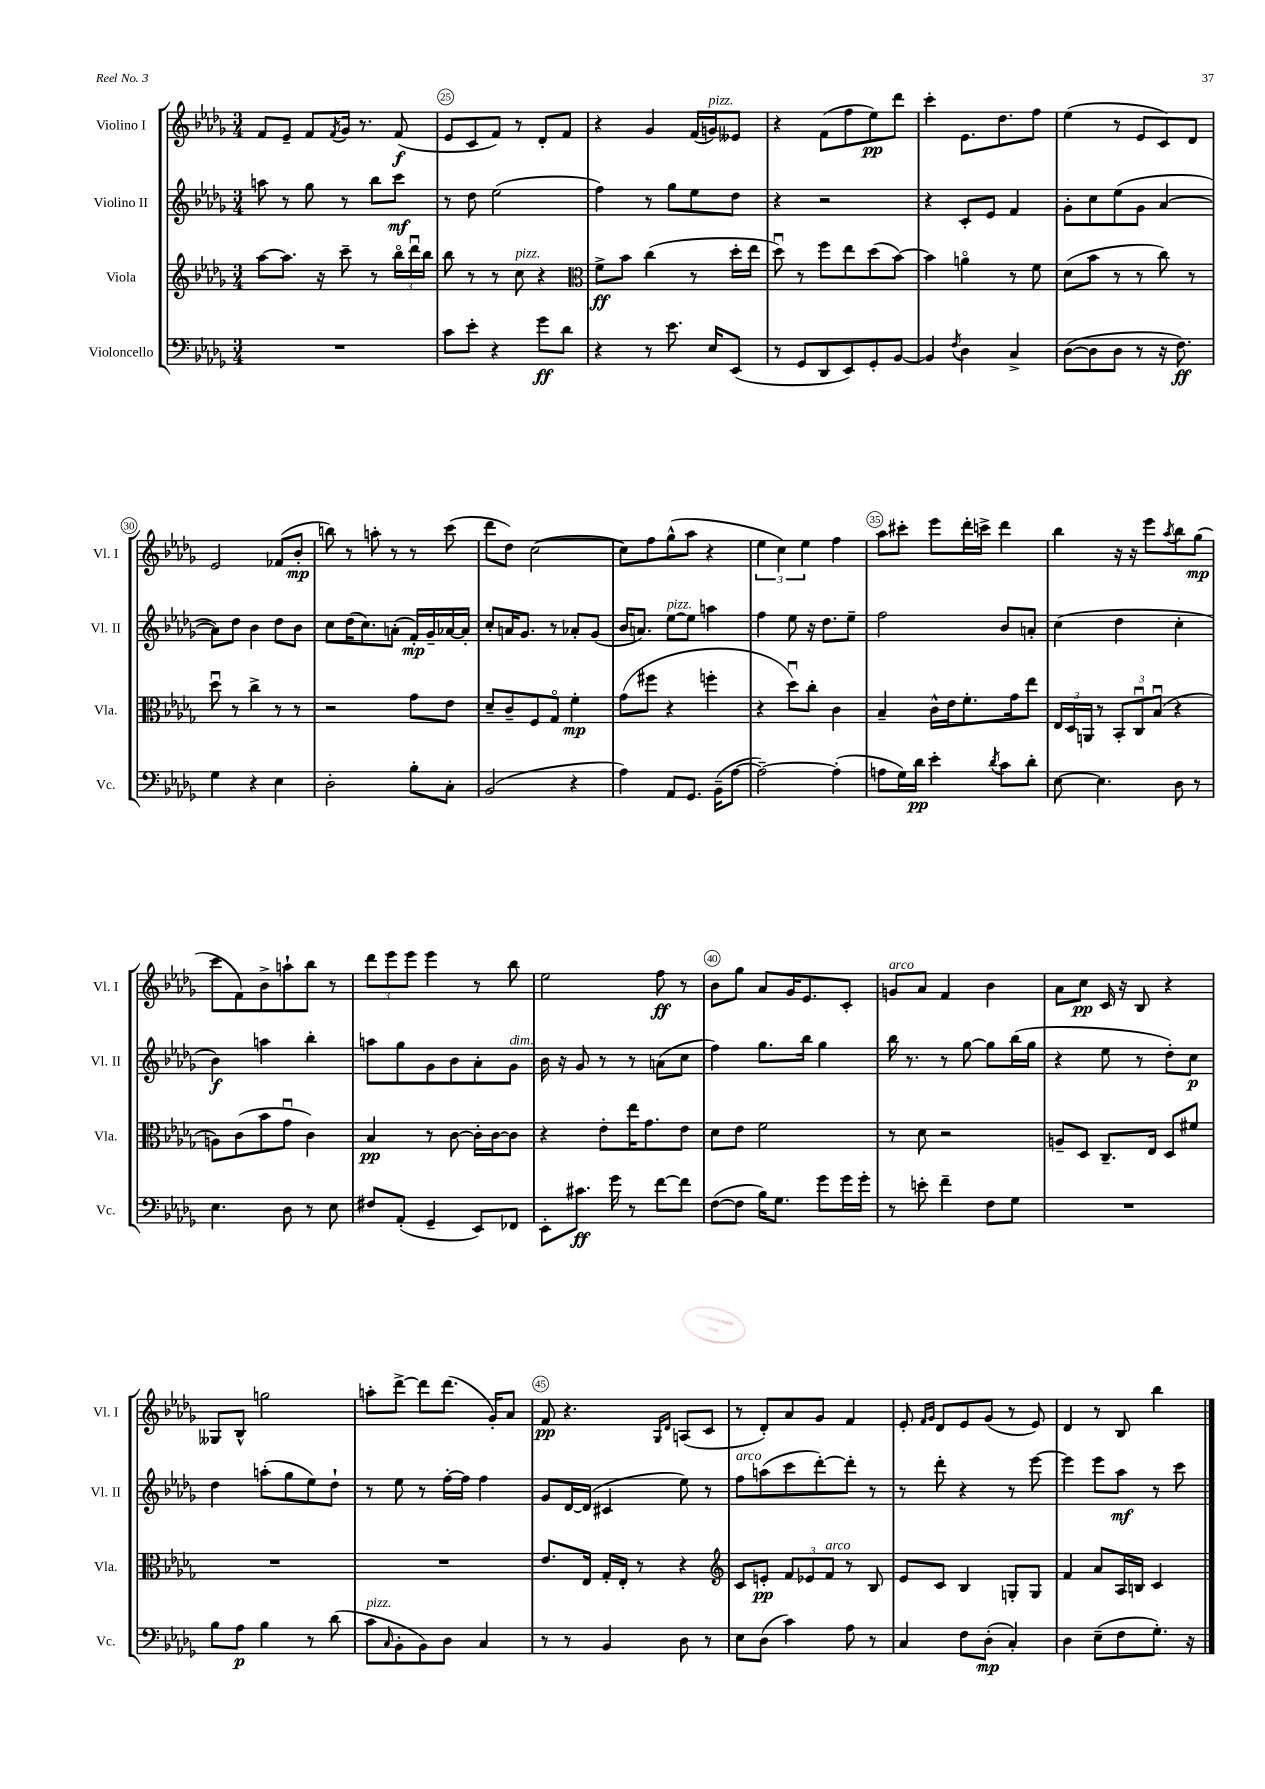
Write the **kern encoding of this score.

**kern	**dynam	**kern	**dynam	**kern	**dynam	**kern	**dynam
*part4	*part4	*part3	*part3	*part2	*part2	*part1	*part1
*staff4	*staff4	*staff3	*staff3	*staff2	*staff2	*staff1	*staff1
*I"Violoncello	*	*I"Viola	*	*I"Violino II	*	*I"Violino I	*
*I'Vc.	*	*I'Vla.	*	*I'Vl. II	*	*I'Vl. I	*
*clefF4	*	*clefG2	*	*clefG2	*	*clefG2	*
*k[b-e-a-d-g-]	*	*k[b-e-a-d-g-]	*	*k[b-e-a-d-g-]	*	*k[b-e-a-d-g-]	*
*M3/4	*	*M3/4	*	*M3/4	*	*M3/4	*
=24	=24	=24	=24	=24	=24	=24	=24
2.r	.	[8aa-\L	.	8aan\	.	8f/L	.
.	.	8.aa-\J]	.	8r	.	8e-~/J	.
.	.	.	.	8gg-\	.	8f/L	.
.	.	16r	.	.	.	.	.
.	.	.	.	.	.	8qf/	.
.	.	8ccc~\	.	8r	.	16g-/Jk	.
.	.	.	.	.	.	8.r	.
.	.	8r	.	8bb-\L	.	.	.
.	.	24bb-\LL	.	8ccc\J	mf	(8f/	f
.	.	24ddd-u\	.	.	.	.	.
.	.	24bb-\JJ	.	.	.	.	.
=25	=25	=25	=25	=25	=25	=25	=25
8c\L	.	8bb-\	.	8r	.	8e-/L	.
8e-'\J	.	8r	.	8dd-\	.	8c/	.
4r	.	8r	.	(2ee-\	.	8f/J)	.
!	!	!LO:TX:a:i:t=pizz.	!	!	!	!	!
.	.	8cc\	.	.	.	8r	.
8g-\L	ff	4r	.	.	.	8d-'/L	.
8d-\J	.	.	.	.	.	8f/J	.
=26	=26	=26	=26	=26	=26	=26	=26
*	*	*clefC3	*	*	*	*	*
4r	.	8f^\L	ff	4ff\)	.	4r	.
.	.	8b-\J	.	.	.	.	.
8r	.	(4cc\	.	8r	.	4g-/	.
8.e-\	.	.	.	8gg-\L	.	.	.
.	.	8r	.	8ee-\	.	(16f/LL	.
!	!	!	!	!	!	!LO:TX:a:i:t=pizz.	!
16E-/KL	.	.	.	.	.	16gn/J)	.
(8EE-/J	.	16dd-'\LL	.	8dd-\J	.	8e--X/J	.
.	.	16ee-\JJ	.	.	.	.	.
=27	=27	=27	=27	=27	=27	=27	=27
8r	.	8dd-u\)	.	4r	.	4r	.
8GG-/L	.	8r	.	.	.	.	.
8DD-/	.	8ff\L	.	2r	.	(8f\L	.
8EE-/)	.	8ee-\	.	.	.	8ff\	.
8GG-'/	.	(8dd-\	.	.	.	8ee-\)	pp
[8BB-/J	.	[8b-\J)	.	.	.	8ddd-\J	.
=28	=28	=28	=28	=28	=28	=28	=28
4BB-/]	.	4b-\]	.	4r	.	4ccc'\	.
8qF/	.	.	.	.	.	.	.
4D-\	.	4an\	.	8c'/L	.	8.e-\L	.
.	.	.	.	8e-/J	.	.	.
.	.	.	.	.	.	8.dd-\	.
4C^/	.	8r	.	4f/	.	.	.
.	.	8f\	.	.	.	8ff\J	.
=29	=29	=29	=29	=29	=29	=29	=29
([8D-\L	.	(8d-\L	.	8g-'\L	.	(4ee-\	.
8D-\]	.	8b-\J	.	8cc\	.	.	.
8D-\J	.	8r	.	(8ee-\	.	8r	.
8r	.	8r	.	8g-\J	.	8e-/L	.
16r	.	8cc\)	.	[4a-/	.	8c/)	.
8.F\)	ff	.	.	.	.	.	.
.	.	8r	.	.	.	8d-/J	.
!!LO:LB:g=z
=30	=30	=30	=30	=30	=30	=30	=30
4G-\	.	8dd-u\	.	8a-\L])	.	2e-/	.
.	.	8r	.	8dd-\J	.	.	.
4r	.	4cc^\	.	4b-\	.	.	.
4E-\	.	8r	.	8dd-\L	.	(8f-X/L	.
.	.	8r	.	8b-\J	.	8b-'/J	mp
=31	=31	=31	=31	=31	=31	=31	=31
2D-'\	.	2r	.	8cc\L	.	8bbn\)	.
.	.	.	.	(16dd-\K	.	8r	.
.	.	.	.	8.cc\)	.	.	.
.	.	.	.	.	.	8aan'\	.
.	.	.	.	(8an'\J	.	8r	.
8B-'\L	.	8g-\L	.	16f'/LL)	mp	8r	.
.	.	.	.	16g-~/	.	.	.
8C'\J	.	8e-\J	.	[16a-X/	.	(8ccc\	.
.	.	.	.	16a-'/JJ]	.	.	.
=32	=32	=32	=32	=32	=32	=32	=32
(2BB-/	.	8d-~/L	.	8cc'/L	.	8ddd-\L	.
.	.	8c~/	.	16an/K	.	8dd-\J)	.
.	.	.	.	8.g-/J	.	.	.
.	.	8F/	.	.	.	([2cc\	.
.	.	8G-/J	.	8r	.	.	.
4r	.	4f'\	mp	8a-X'/L	.	.	.
.	.	.	.	(8g-/J	.	.	.
=33	=33	=33	=33	=33	=33	=33	=33
4A-\)	.	(8g-\L	.	16b-/KL	.	8cc\L])	.
.	.	.	.	8.an/J)	.	.	.
.	.	8ff#X\J	.	.	.	8ff\	.
!	!	!	!	!LO:TX:a:i:t=pizz.	!	!	!
8AA-/L	.	4r	.	[8ee-\L	.	(8gg-^^\	.
8.GG-/J	.	.	.	8ee-\J]	.	8aa-\J	.
.	.	4ffn'\	.	4aan\	.	4r	.
(16BB-~\KL	.	.	.	.	.	.	.
[8A-\J	.	.	.	.	.	.	.
=34	=34	=34	=34	=34	=34	=34	=34
2A-~\_)	.	4r	.	4ff\	.	6ee-\	.
.	.	.	.	.	.	6cc\)	.
.	.	8dd-u\L)	.	8ee-\	.	.	.
.	.	.	.	.	.	6ee-\	.
.	.	8cc'\J	.	16r	.	.	.
.	.	.	.	8.dd-\L	.	.	.
(4A-'\]	.	4c\	.	.	.	4ff\	.
.	.	.	.	8ee-~\J	.	.	.
=35	=35	=35	=35	=35	=35	=35	=35
8An\L	.	4B-~/	.	2ff\	.	8aa-\L	.
16G-\L)	.	.	.	.	.	8ccc#X'\J	.
16d-\JJ	pp	.	.	.	.	.	.
4e-'\	.	16c^^\LL	.	.	.	8eee-\L	.
.	.	16e-\J	.	.	.	.	.
.	.	8.f'\	.	.	.	16ddd-'\L	.
.	.	.	.	.	.	16cccn^\JJ	.
8qd-/	.	.	.	.	.	.	.
8c\L	.	.	.	8b-/L	.	4ddd-\	.
.	.	16g-\k	.	.	.	.	.
8d-'\J	.	8ee-\J	.	8an'/J	.	.	.
=36	=36	=36	=36	=36	=36	=36	=36
[8E-\	.	24E-/LL	.	(4cc\	.	4bb-\	.
.	.	24D-/	.	.	.	.	.
.	.	24AAn/JJ	.	.	.	.	.
4.E-\]	.	8r	.	.	.	.	.
.	.	12BB-'/L	.	4dd-\	.	16r	.
.	.	.	.	.	.	16r	.
.	.	12Cu/	.	.	.	.	.
.	.	.	.	.	.	8eee-\L	.
.	.	(12B-u/J	.	.	.	.	.
.	.	.	.	.	.	8qaa-/	.
8D-\	.	4r	.	4cc'\	.	8bb-\	.
8r	.	.	.	.	.	(8gg-\J	mp
!!LO:LB:g=z
=37	=37	=37	=37	=37	=37	=37	=37
4.E-\	.	8An\L)	.	4b-\)	f	8ccc\L	.
.	.	(8c\	.	.	.	8f\)	.
.	.	8b-\	.	4aan\	.	8b-^\	.
8D-\	.	8g-u\J	.	.	.	8aan`\	.
8r	.	4c\)	.	4bb-'\	.	8bb-\J	.
8E-\	.	.	.	.	.	8r	.
=38	=38	=38	=38	=38	=38	=38	=38
8F#X/L	.	4B-/	pp	8aan\L	.	12ddd-\L	.
.	.	.	.	.	.	12eee-\	.
(8AA-'/J	.	.	.	8gg-\	.	.	.
.	.	.	.	.	.	12eee-\J	.
4GG-~/	.	8r	.	8g-\	.	4eee-\	.
.	.	[8c\	.	8b-\	.	.	.
8EE-/L)	.	16c'\LL]	.	8a-'\	.	8r	.
.	.	[16c\J	.	.	.	.	.
!	!	!	!	!LO:TX:a:i:t=dim.	!	!	!
8FF-X/J	.	8c\J]	.	8g-\J	.	8bb-\	.
=39	=39	=39	=39	=39	=39	=39	=39
8EE-'\L	.	4r	.	16b-\	.	2ee-\	.
.	.	.	.	16r	.	.	.
8.c#X\J	ff	.	.	8g-/	.	.	.
.	.	8e-'\L	.	8r	.	.	.
16g-\	.	.	.	.	.	.	.
8r	.	16ee-\K	.	8r	.	.	.
.	.	8.g-\	.	.	.	.	.
[8f\L	.	.	.	(8an\L	.	8ff\	ff
8f\J]	.	8e-\J	.	8cc\J	.	8r	.
=40	=40	=40	=40	=40	=40	=40	=40
([8F\L	.	8d-\L	.	4ff\)	.	8b-\L	.
8F\J]	.	8e-\J	.	.	.	8gg-\J	.
16B-\KL)	.	2f\	.	8.gg-\L	.	8a-/L	.
8.G-\J	.	.	.	.	.	.	.
.	.	.	.	.	.	16g-/K	.
.	.	.	.	16bb-\Jk	.	8.e-/	.
8g-\L	.	.	.	4gg-\	.	.	.
16g-\L	.	.	.	.	.	8c'/J	.
16g-'\JJ	.	.	.	.	.	.	.
=41	=41	=41	=41	=41	=41	=41	=41
!	!	!	!	!	!	!LO:TX:a:i:t=arco	!
8r	.	8r	.	16bb-\	.	8gn/L	.
.	.	.	.	8.r	.	.	.
8en'\	.	8d-\	.	.	.	8a-/J	.
4f~\	.	2r	.	8r	.	4f/	.
.	.	.	.	[8gg-\	.	.	.
8F\L	.	.	.	8gg-\L]	.	4b-\	.
8G-\J	.	.	.	(16bb-\L	.	.	.
.	.	.	.	16gg-\JJ	.	.	.
=42	=42	=42	=42	=42	=42	=42	=42
2.r	.	8An~/L	.	4r	.	8a-\L	.
.	.	8D-/J	.	.	.	8cc\J	pp
.	.	8.C~/L	.	8ee-\	.	16c/	.
.	.	.	.	.	.	16r	.
.	.	.	.	8r	.	8B-/	.
.	.	16E-/Jk	.	.	.	.	.
.	.	8D-/L	.	8dd-'\L)	.	4r	.
.	.	8f#X/J	.	8cc\J	p	.	.
!!LO:LB:g=z
=43	=43	=43	=43	=43	=43	=43	=43
8B-\L	.	2.r	.	4dd-\	.	8G--X/L	.
8A-\J	p	.	.	.	.	8B-^^/J	.
4B-\	.	.	.	(8aan'\L	.	2ggn\	.
.	.	.	.	8gg-\	.	.	.
8r	.	.	.	8ee-\)	.	.	.
(8d-\	.	.	.	8dd-`\J	.	.	.
=44	=44	=44	=44	=44	=44	=44	=44
!LO:TX:a:i:t=pizz.	!	!	!	!	!	!	!
8c\L	.	2.r	.	8r	.	8aan'\L	.
16qqC/	.	.	.	.	.	.	.
8BB-'\	.	.	.	8ee-\	.	[8ddd-^\J	.
8BB-\)	.	.	.	8r	.	8ddd-\L]	.
8D-\J	.	.	.	[16ff'\LL	.	(8.ddd-\J	.
.	.	.	.	16ff\JJ]	.	.	.
4C/	.	.	.	4ff\	.	.	.
.	.	.	.	.	.	16g-'/KL)	.
.	.	.	.	.	.	8a-/J	.
=45	=45	=45	=45	=45	=45	=45	=45
8r	.	8.e-/L	.	8g-/L	.	8f/	pp
8r	.	.	.	[16d-/L	.	4.r	.
.	.	16E-/Jk	.	(16d-/JJ]	.	.	.
4BB-/	.	16G-'/LL	.	4c#X/	.	.	.
.	.	16E-'/JJ	.	.	.	.	.
.	.	8r	.	.	.	.	.
.	.	.	.	.	.	16qqG-/LL	.
.	.	.	.	.	.	16qqd-/JJ	.
8D-\	.	4r	.	8ee-\)	.	(8An/L	.
8r	.	.	.	8r	.	8c/J	.
=46	=46	=46	=46	=46	=46	=46	=46
*	*	*clefG2	*	*	*	*	*
!	!	!	!	!LO:TX:a:i:t=arco	!	!	!
8E-\L	.	8c/L	.	8ff\L	.	8r	.
(8D-\J	.	8en'/J	pp	(8aan\	.	8d-'/L)	.
4c\)	.	12f/L	.	8ccc\	.	8a-/	.
.	.	12e-X/	.	.	.	.	.
.	.	.	.	[8ddd-'\)	.	8g-/J	.
!	!	!LO:TX:a:i:t=arco	!	!	!	!	!
.	.	12f/J	.	.	.	.	.
8A-\	.	8r	.	8ddd-'\J]	.	4f/	.
8r	.	8B-/	.	8r	.	.	.
=47	=47	=47	=47	=47	=47	=47	=47
4C/	.	8e-/L	.	8r	.	8e-'/	.
.	.	.	.	.	.	16qqf/LL	.
.	.	.	.	.	.	16qqg-/JJ	.
.	.	8c/J	.	8ddd-'\	.	8d-/L	.
8F\L	.	4B-/	.	4r	.	8e-/	.
(8D-'\J	mp	.	.	.	.	(8g-/J	.
4C'/)	.	8Gn'/L	.	8r	.	8r	.
.	.	8G/J	.	[8eee-\	.	8e-/)	.
=48	=48	=48	=48	=48	=48	=48	=48
4D-\	.	4f/	.	4eee-\]	.	4d-/	.
(8E-~\L	.	8a-/L	.	8eee-\L	.	8r	.
8F\	.	16A-/L	.	8aa-\J	mf	8B-/	.
.	.	16Bn/JJ	.	.	.	.	.
8.G-'\J)	.	4c/	.	8r	.	4bb-\	.
.	.	.	.	8ccc\	.	.	.
16r	.	.	.	.	.	.	.
==	==	==	==	==	==	==	==
*-	*-	*-	*-	*-	*-	*-	*-
